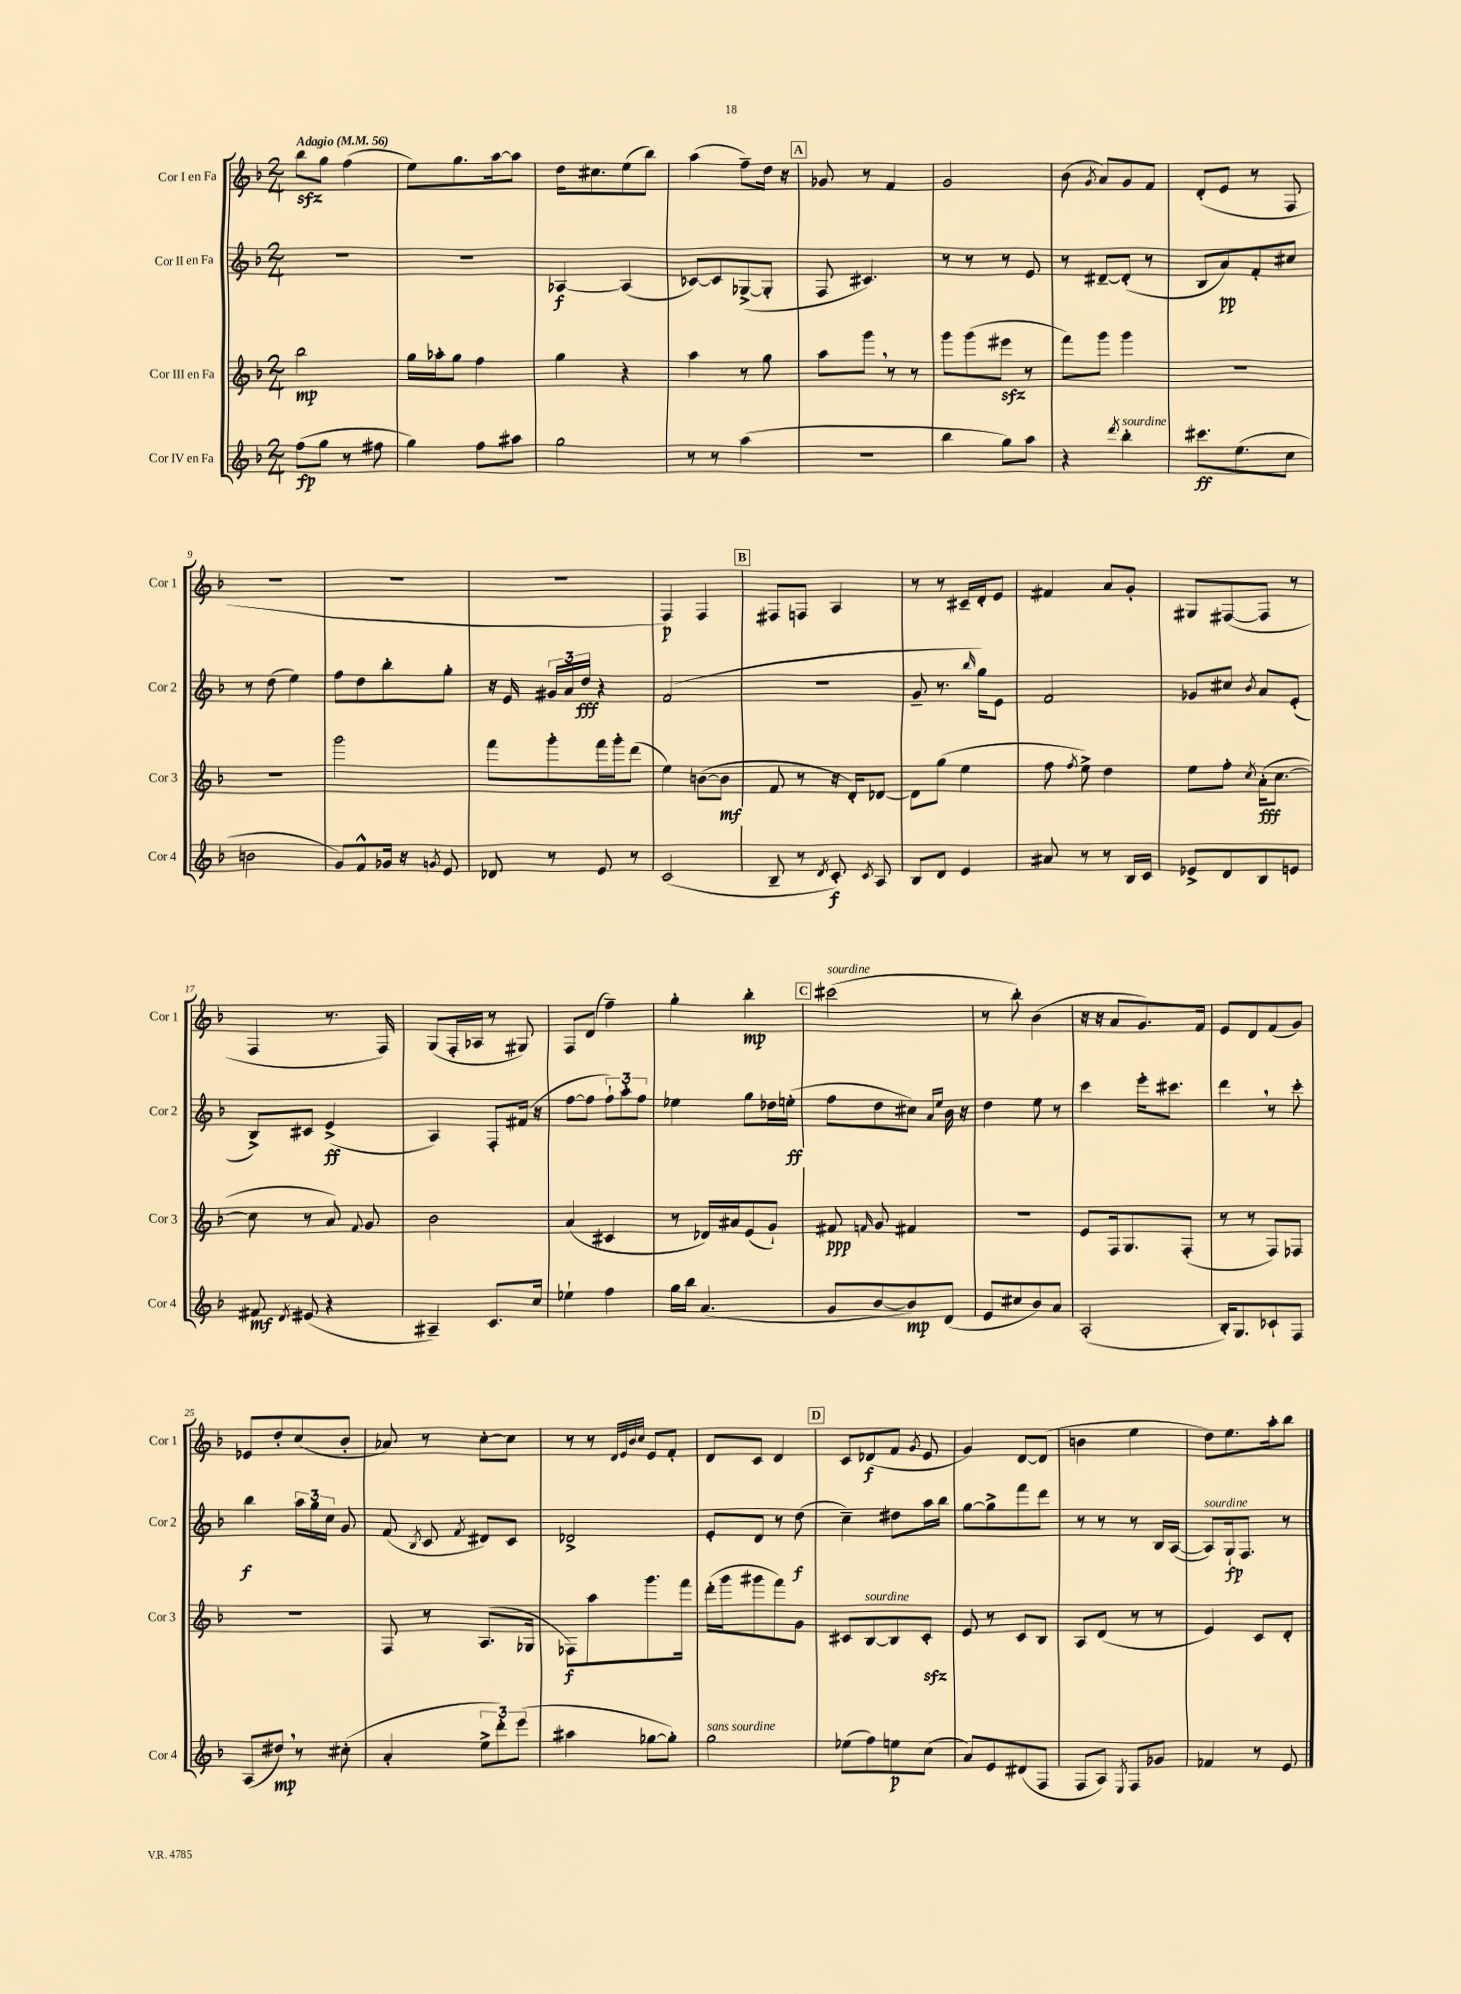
<<
\new StaffGroup <<
\new Staff = "s0" \with { instrumentName = "Cor I en Fa" shortInstrumentName = "Cor 1" } {
    \clef treble \key f \major \numericTimeSignature \time 2/4 \tempo "Adagio" 4 = 56
    \autoBeamOff bes''8[\sfz g''8] f''4( |
    e''8[) g''8. a''16~ a''8] |
    d''16[ cis''8. e''8( bes''8]) |
    a''4( f''8[--) d''16] r16 |
    \mark \markup { \box "A" } ges'8 r8 f'4 |
    g'2 |
    bes'8( \acciaccatura { g'8 } a'8[) g'8 f'8] |
    d'8[-.( e'8] r8 f8 |
    R2 |
    R2 |
    R2 |
    f4\p) f4 |
    \mark \markup { \box "B" } fis8[ f8] a4 |
    r8 r8 cis'16[-- d'16-. e'8] |
    fis'4 a'8[ g'8]-. |
    gis8[ fis8~( fis8] r8 |
    f4 r8. f16) |
    g8[( f16-. aes16] r8 gis8) |
    f8[ d'8]( f''4--) |
    g''4-. bes''4-.\mp |
    \mark \markup { \box "C" } cis'''2^\markup { \italic "sourdine" }( |
    r8 bes''8-.) bes'4( |
    r16 r16 a'8[ g'8.) f'16] |
    e'8[ d'8 f'8( g'8]) |
    ees'8[ d''8-. c''8( bes'8]-. |
    aes'8) r8 c''8[~-. c''8] |
    r8 r8 \grace { d'32[ e'32 bes'32 c''32] } e'8[ f'8]-. |
    d'8[ c'8] d'4 |
    \mark \markup { \box "D" } c'8[ des'8\f( f'8] \acciaccatura { g'8 } e'8 |
    g'4) d'8[~ d'8]( |
    b'4 e''4 |
    d''8[) e''8. a''16-. bes''8] \bar "|." |
}
\new Staff = "s1" \with { instrumentName = "Cor II en Fa" shortInstrumentName = "Cor 2" } {
    \clef treble \key f \major \numericTimeSignature \time 2/4
    \autoBeamOff R2 |
    R2 |
    aes4~\f aes4( |
    ces'8[~) ces'8 ges8~->( ges8]-. |
    \mark \markup { \box "A" } f8 cis'4.) |
    r8 r8 r8 e'8 |
    r8 dis'8[~-- dis'8]-.( r8 |
    bes8[ a'8\pp) f'8-. cis''8] |
    r8 d''8( e''4) |
    f''8[ d''8 bes''8-. g''8]-. |
    r16 e'16 \tuplet 3/2 { gis'16[ a'16 d''16]\fff } r4 |
    f'2( |
    \mark \markup { \box "B" } r2 |
    g'8-- r8. \grace { bes''16 } g''16[) e'8] |
    f'2 |
    ges'8[ cis''8] \acciaccatura { bes'8 } a'8[ e'8]-.( |
    bes8[->) cis'8] e'4->\ff( |
    a4) f8[-. fis'16]( r16 |
    f''8[~ f''8] \tuplet 3/2 { f''8[-!) a''8-. f''8] } |
    ees''4 g''8[ des''16 e''16]-.\ff( |
    \mark \markup { \box "C" } f''8[ d''8 cis''8]) \grace { a'16[ e''16] } bes'16 r16 |
    d''4 e''8 r8 |
    c'''4 e'''16[-. cis'''8.] |
    d'''4 \breathe r8 c'''8-. |
    bes''4\f \tuplet 3/2 { a''16[ g''16 c''16] } g'8 |
    f'8( \acciaccatura { bes8 } c'8 \acciaccatura { f'8 } dis'8[) c'8] |
    des'2-> |
    e'8[-. d'8] r8 d''8\f( |
    \mark \markup { \box "D" } c''4--) dis''8[ a''16 bes''16] |
    g''8[~ g''8-> f'''8 d'''8] |
    r8 r8 r8 bes16[ a16]~( |
    a8[^\markup { \italic "sourdine" }) g16-!\fp f8.] r8 \bar "|." |
}
\new Staff = "s2" \with { instrumentName = "Cor III en Fa" shortInstrumentName = "Cor 3" } {
    \clef treble \key f \major \numericTimeSignature \time 2/4
    \autoBeamOff bes''2\mp |
    g''16[ aes''16-. g''8] f''4 |
    g''4 r4 |
    a''4 r8 g''8 |
    \mark \markup { \box "A" } a''8[ g'''8] \breathe r8 r8 |
    g'''8[ g'''8( eis'''8]\sfz r8 |
    f'''8[) g'''8] g'''4 |
    R2 |
    R2 |
    g'''2 |
    f'''8[ g'''8-. f'''16 g'''16-. d'''8]( |
    e''4) b'8[~( b'8]\mf |
    \mark \markup { \box "B" } f'8 r8 r16 d'16[-.) des'8]~ |
    des'8[ g''8]( e''4 |
    f''8 \acciaccatura { f''8 } e''8->) d''4 |
    e''8[ f''8]-. \acciaccatura { c''8 } a'16[-.\fff( c''8.]~ |
    c''8 r8 a'8) \appoggiatura { f'8 } g'8 |
    bes'2 |
    a'4( cis'4 |
    r8 des'16[) ais'16 e'8( g'8]-!) |
    \mark \markup { \box "C" } fis'8\ppp \grace { f'16 } g'8 fis'4 |
    R2 |
    e'8[ f16 g8. f8]-.( |
    r8 r8 f8[) fes8] |
    r2 |
    f8 r8 a8.[( ges16] |
    fes8[\f) a''8 g'''8. f'''16] |
    d'''16[-.( g'''16 gis'''8 f'''8) g'8] |
    \mark \markup { \box "D" } cis'8[ bes8~^\markup { \italic "sourdine" } bes8 cis'8]-.\sfz |
    e'8 r8 c'8[ bes8] |
    a8[ d'8]( r8 r8 |
    e'4) c'8[ d'8]-. \bar "|." |
}
\new Staff = "s3" \with { instrumentName = "Cor IV en Fa" shortInstrumentName = "Cor 4" } {
    \clef treble \key f \major \numericTimeSignature \time 2/4
    \autoBeamOff f''8[\fp( g''8] r8 fis''8 |
    g''4) f''8[ ais''8] |
    g''2 |
    r8 r8 a''4( |
    \mark \markup { \box "A" } R2 |
    bes''4 g''8[) a''8] |
    r4 \acciaccatura { d'''8 } bes''4-.^\markup { \italic "sourdine" } |
    cis'''8.[\ff e''8.( c''8] |
    b'2 |
    g'8[) f'8-^ ges'16] r16 \acciaccatura { g'8 } e'8 |
    des'8 r8 e'8 r8 |
    c'2( |
    \mark \markup { \box "B" } bes8-- r8 \acciaccatura { d'8 } c'8-.\f) \acciaccatura { c'8 } a8 |
    bes8[ d'8] e'4 |
    ais'8 r8 r8 bes16[ c'16] |
    ees'8[-> d'8 bes8 e'8] |
    fis'8\mf \acciaccatura { d'8 } eis'8( r4 |
    ais4--) c'8.[ c''16] |
    ees''4-! f''4 |
    g''16[ bes''16] a'4.( |
    \mark \markup { \box "C" } g'8[ bes'8~ bes'8\mp) d'8]( |
    e'8[ cis''8 bes'8) a'8] |
    a2-.( |
    bes16[-.) g8. ces'8-! f8] |
    a8[( dis''8]\mp) \breathe r8 cis''8-.( |
    a'4-. \tuplet 3/2 { e''8[-> d'''8-.) e'''8]( } |
    ais''4 ges''8[~ ges''8]-.) |
    g''2^\markup { \italic "sans sourdine" } |
    \mark \markup { \box "D" } ees''8[( f''8) e''8\p c''8]( |
    a'8[) e'8 dis'8( f8] |
    f8[ a8]) \acciaccatura { e8 } f8[ ges'8] |
    fes'4 r8 e'8 \bar "|." |
}
>>
>>
